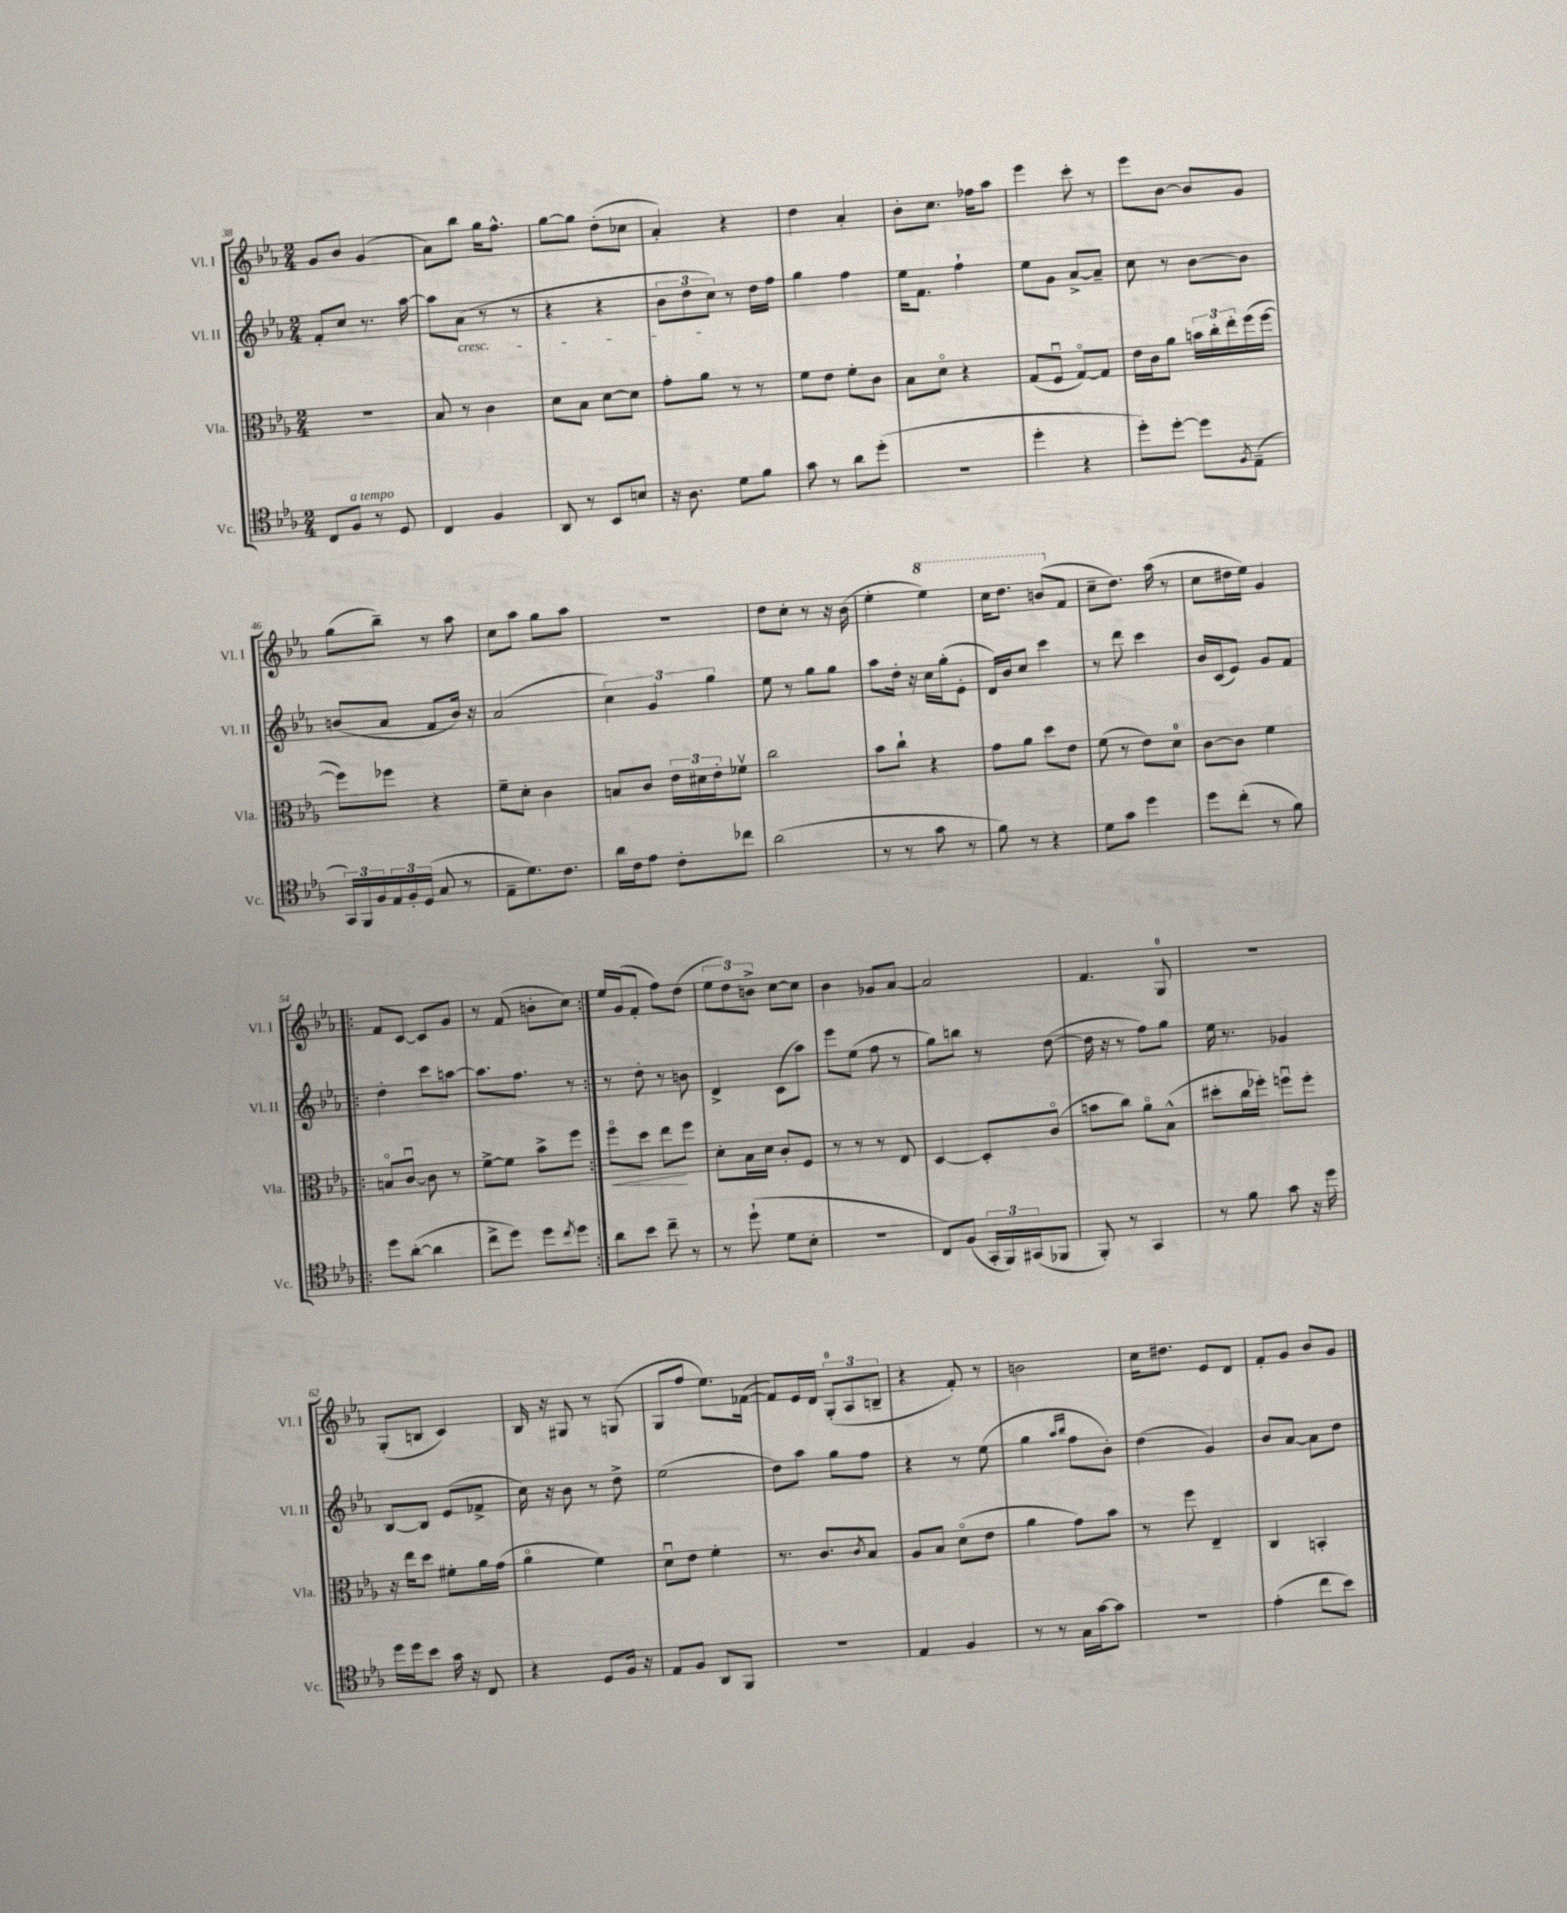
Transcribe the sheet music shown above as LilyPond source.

<<
\new StaffGroup <<
\new Staff = "s0" \with { instrumentName = "Vl. I" shortInstrumentName = "Vl. I" } {
    \clef treble \key ees \major \numericTimeSignature \time 2/4
    g'8 bes'8 g'4( |
    aes'8) bes''8 g''16 f''8.-^ |
    g''8~ g''8 d''8-.( ces''8 |
    aes'4-.) r4 |
    d''4 aes'4-. |
    bes'8-. c''8. fes''16 aes''8 |
    ees'''4 c'''8-. r8 |
    ees'''8 bes'8~ bes'8 g'8 |
    g''8( bes''8--) r8 aes''8 |
    c''8 aes''8 g''8 aes''8 |
    r2 |
    d''8 c''8-. r8 r16 bes'16( |
    ees''4-. \ottava #1 ees'''4) |
    c'''16 d'''8. b''8( \ottava #0 f'8 |
    c''8-- d''8.) aes''16( r8 |
    c''8 dis''16 ees''16) g'4 |
    \repeat volta 2 { f'8 c'8~ c'8 g'8 |
    r8 f'8( b'8-. c''8) | }
    ees''16 g'16( f'8-. f''8) d''8( |
    \tuplet 3/2 { ees''8 d''8) b'8-> } c''8~ c''8 |
    bes'4 ges'8 aes'8~ |
    aes'2 |
    f'4. g8-0 |
    R2 |
    g8-.( b8 c'4) |
    bes16 r16 gis8 r8 g8( |
    g8 f''8 ees''8.) fes'16~( |
    fes'8) ees'16 d'16 \tuplet 3/2 { g8-0-.( aes8 b8-- } |
    r4 f'8-.) r8 |
    b'2 |
    c''16 dis''8. ees'8 d'8 |
    f'8-. g'8 bes'8 g'8 \bar "|." |
}
\new Staff = "s1" \with { instrumentName = "Vl. II" shortInstrumentName = "Vl. II" } {
    \clef treble \key ees \major \numericTimeSignature \time 2/4
    f'8-. c''8 r8. aes''16~ |
    aes''8 aes'8\cresc( r8 r8 |
    r4 r4 |
    \tuplet 3/2 { bes'8 d''8 c''8\!) } r8 d''16 f''16 |
    g''4 f''4 |
    ees''16 f'8. f''4-! |
    ees''8 g'8 aes'8~-> aes'8-- |
    c''8 r8 bes'8~ bes'8 |
    b'8( aes'8 f'8 b'16) r16 |
    aes'2( |
    \tuplet 3/2 { c''4) g'4 g''4 } |
    ees''8 r8 g''8 g''8 |
    aes''8 d''16-. r16 c''16 g''16-.( ees'8-. |
    d'16) bes'16 c''8 c'''4 |
    r8 d'''8 c'''4 |
    bes'16 c'16( ees'8) g'8 f'8 |
    \repeat volta 2 { d''4-. c'''8 a''8~ |
    a''8. f''8. r8 | }
    r8 d''8-. r8 b'8 |
    d'4-> c'8( aes''8) |
    ees'''8 ees''8( f''8 r8 |
    g''8) b''8 r8 d''8~( |
    d''16 r16 r8 f''8) g''8 |
    ees''16 r8. ges'4 |
    bes8~ bes8 ees'8( fes'8-> |
    c''16) r16 bes'8 r8 d''8-> |
    ees''2( |
    d''8) aes''8 g''8 f''8 |
    r4 r8 ees''8( |
    g''4 \grace { aes''16 bes''16 } f''8 bes'8-.) |
    d''4( g'4) |
    bes'8 aes'8~ aes'8 d''8 \bar "|." |
}
\new Staff = "s2" \with { instrumentName = "Vla." shortInstrumentName = "Vla." } {
    \clef alto \key ees \major \numericTimeSignature \time 2/4
    R2 |
    bes8 r8 c'4 |
    d'8 bes8 d'8~ d'8 |
    g'8-. aes'8 r8 r8 |
    f'8 ees'8 f'8-. c'8 |
    bes8 d'8\flageolet r4 |
    g8( f8\downbow g8~\flageolet) g8 |
    ees'16 c'16 aes'8 \tuplet 3/2 { b'16 c''16-. ees''16-. } f''16( f''16~ |
    f''8) fes''8 r4 |
    f'8-- d'8-. c'4 |
    b8 c'8 \tuplet 3/2 { ees'16 dis'16 ees'16-. } fes'8\upbow |
    c''2 |
    bes'8 c''8-! r4 |
    g'8 aes'8 d''8 ees'8 |
    f'8( r8 ees'8) d'8-0 |
    c'8~ c'8 f'4 |
    \repeat volta 2 { b8\flageolet c'8~\downbow c'8 r8 |
    f'8~-> f'8 bes'8-> f''8 | }
    f''8\flageolet\< d''8 ees''8\! f''8 |
    d'8-. bes16 d'16 c'8-. f8 |
    r8 r8 r8 ees8 |
    d4~ d8-. c'8\flageolet( |
    b'8 c''8) aes'8\flageolet bes8-^( |
    dis''8-. c''16 fes''16-.) f''8\downbow f''8-. |
    r16 ees''16 d''8 fis'8-. aes'16 g'16( |
    aes'4\flageolet f'4) |
    d'8\downbow ees'8 f'4-. |
    r8. c'8. \acciaccatura { c'8 } bes8 |
    aes8 bes8 d'8\flageolet( ees'8 |
    aes'4 g'8) bes'8 |
    r8 f''8 ees4-- |
    c4 b,4-. \bar "|." |
}
\new Staff = "s3" \with { instrumentName = "Vc." shortInstrumentName = "Vc." } {
    \clef tenor \key ees \major \numericTimeSignature \time 2/4
    c8 f8^\markup { \italic "a tempo" } r8 d8 |
    c4 f4 |
    aes,8 r8 bes,8 b8 |
    r16 aes8. d'8 f'8 |
    g'8 r8 aes'8 d''8-.( |
    r2 |
    d''4-. r4 |
    d''8-.) d''8~-. d''8 \acciaccatura { f8 } ees8--( |
    \tuplet 3/2 { g,16) f,16 f16 } \tuplet 3/2 { ees16 f16-. d16( } g8 r8 |
    ees8-- d'8.) c'8. |
    aes'16 c'16 ees'8 c'8-. ces''8 |
    aes'2( |
    r8 r8 g'8 r8 |
    f'8) r8 r4 |
    d'8 g'8 d''4 |
    d''8 c''8-.( r8 f'8) |
    \repeat volta 2 { d''8 aes'8~-.( aes'4 |
    c''8-> d''8) d''8 \acciaccatura { c''8 } d''8 | }
    aes'8 bes'8 c''8-- r8 |
    r8 d''8-!( d'8 bes8-. |
    r2 |
    c8) f8( \tuplet 3/2 { g,16-. f,16) gis,16( } fes,8 |
    f,8-.) r8 g,4 |
    r8 f'8 g'8 r16 d''16 |
    d''16 d''16 bes'8 g'16 r16 c8 |
    r4 d8 f16 r16 |
    ees8 f8 aes,8 f,8 |
    r2 |
    ees4 f4 |
    r8 r8 g16 g'16~ g'8 |
    R2 |
    ees'4-.( c''8 bes'8) \bar "|." |
}
>>
>>
\layout { \context { \Score currentBarNumber = #38 } }
